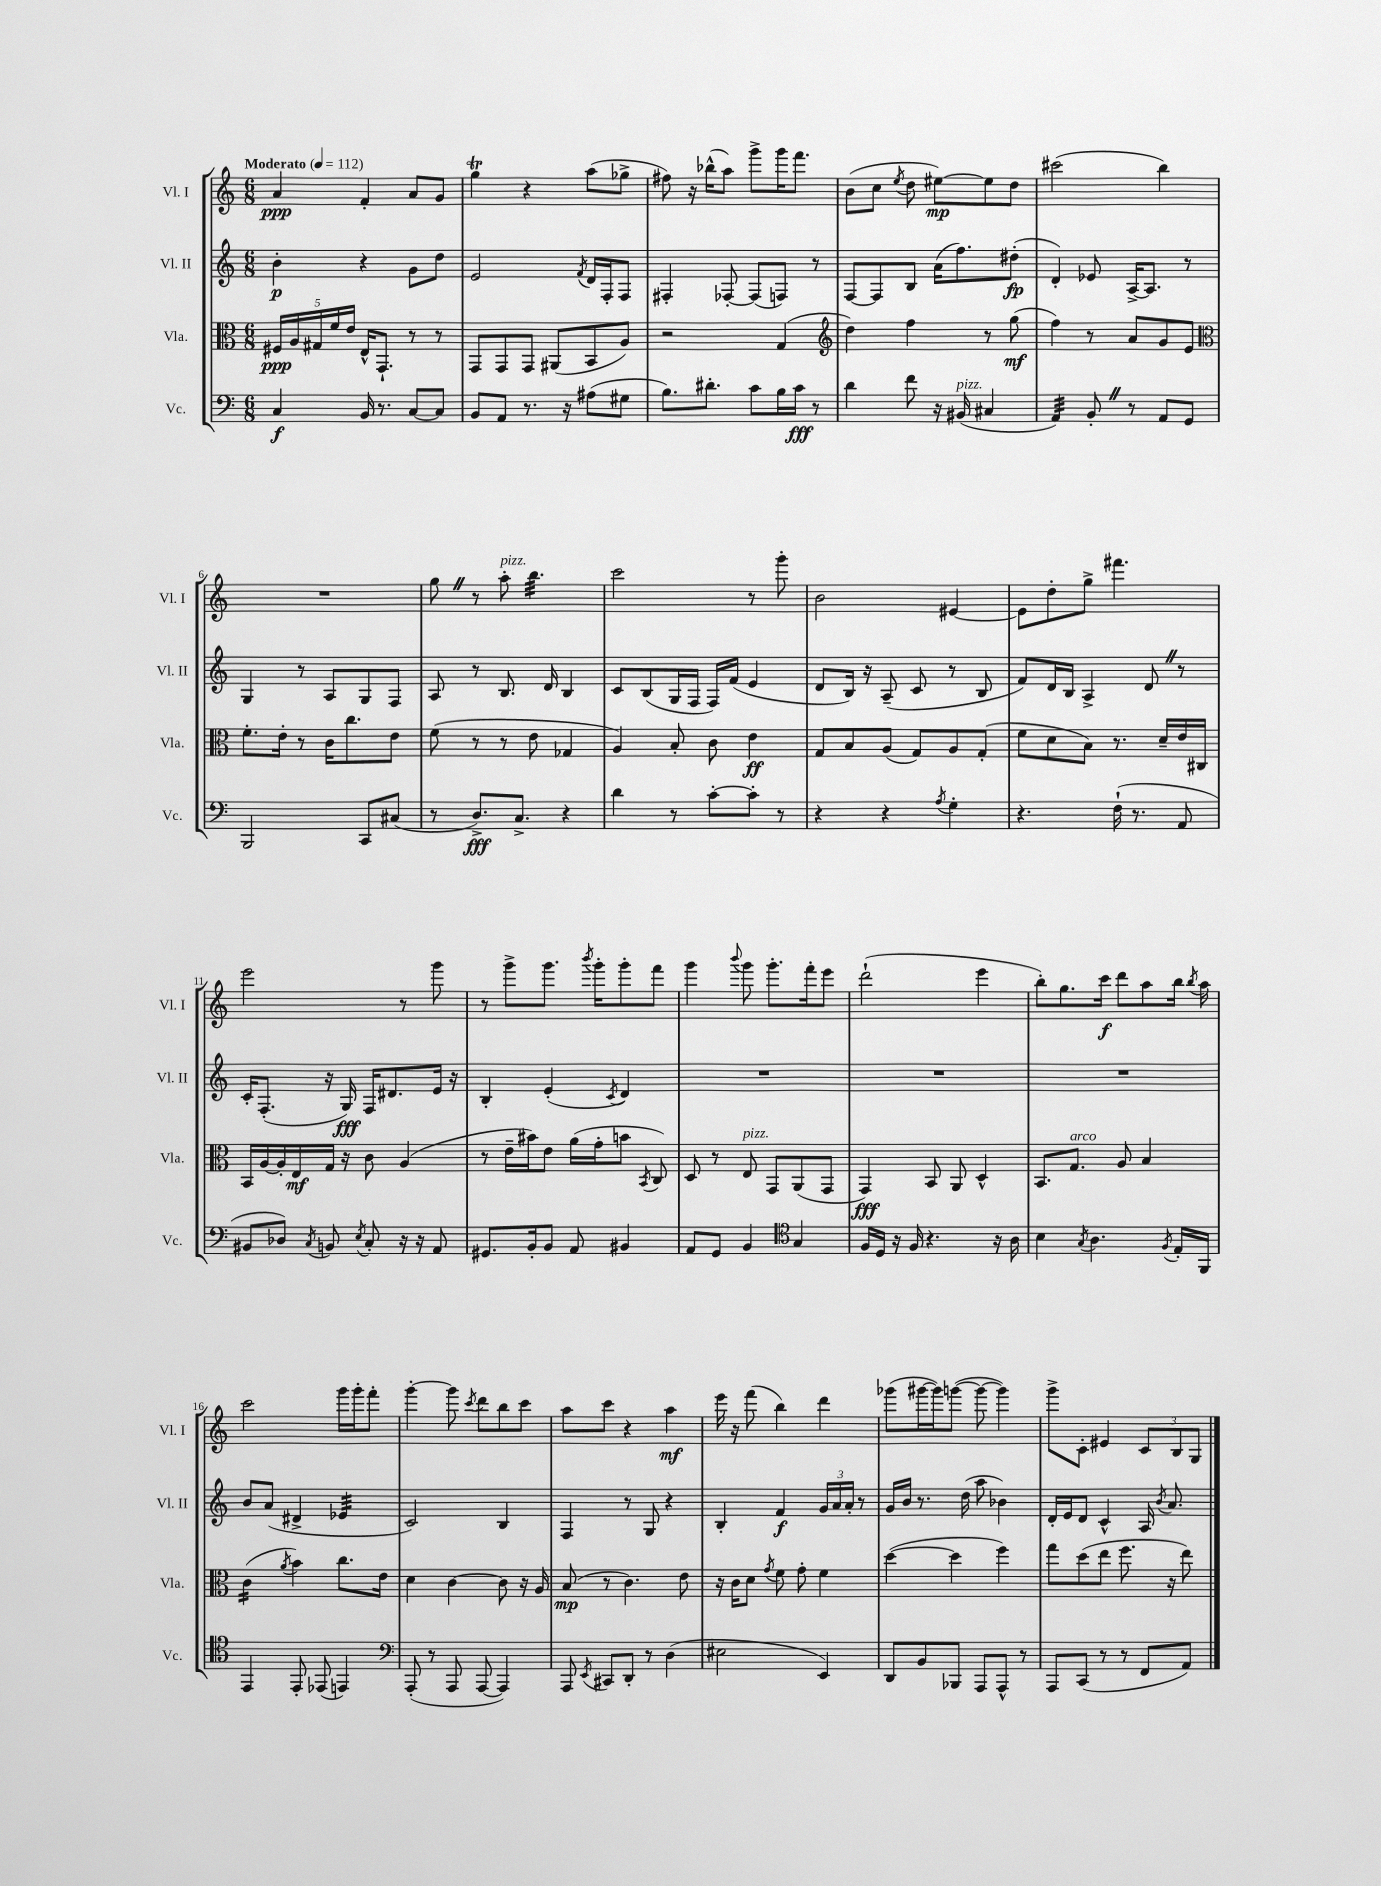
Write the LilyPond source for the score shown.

<<
\new StaffGroup <<
\new Staff = "s0" \with { instrumentName = "Vl. I" shortInstrumentName = "Vl. I" } {
    \clef treble \key c \major \numericTimeSignature \time 6/8 \tempo "Moderato" 4 = 112
    \autoBeamOff a'4\ppp f'4-. a'8[ g'8] |
    g''4\trill r4 a''8[( ges''8]-> |
    fis''8) r16 bes''16[-^( a''8]) g'''8[-> g'''16 f'''8.] |
    b'8[( c''8] \acciaccatura { e''8 } d''8 eis''8[~\mp) eis''8 d''8] |
    cis'''2( b''4) |
    R2. |
    g''8 \once \override BreathingSign.text = \markup { \musicglyph "scripts.caesura.straight" } \breathe r8 a''8-.^\markup { \italic "pizz." } b''4.:32 |
    c'''2 r8 g'''8-. |
    b'2 eis'4~ |
    eis'8[ d''8-. g''8]-> fis'''4. |
    e'''2 r8 g'''8 |
    r8 g'''8[-> g'''8.] \acciaccatura { b'''8 } g'''16[-. g'''8-. f'''8] |
    g'''4 \appoggiatura { b'''8 } g'''8 g'''8.[-. f'''16-. e'''8] |
    d'''2-!( e'''4 |
    b''8[-.) g''8. c'''16]\f d'''8[ a''8 b''16] \acciaccatura { b''8 } a''16 |
    c'''2 g'''16[ g'''16-. f'''8]-. |
    g'''4~-. g'''8 \acciaccatura { c'''8 } d'''8[ b''8 c'''8] |
    a''8[ c'''8] r4 a''4\mf |
    e'''16 r16 f'''8( b''4) d'''4 |
    ges'''8[( gis'''16~ gis'''16) g'''8]~( g'''8~ g'''4) |
    g'''8[-> c'8]-. eis'4 \tuplet 3/2 { c'8[ b8 g8] } \bar "|." |
}
\new Staff = "s1" \with { instrumentName = "Vl. II" shortInstrumentName = "Vl. II" } {
    \clef treble \key c \major \numericTimeSignature \time 6/8
    \autoBeamOff b'4-.\p r4 g'8[ d''8] |
    e'2 \acciaccatura { f'8 } d'16[ f16-. f8] |
    fis4-. fes8~-. fes8[( f8]) r8 |
    f8[~ f8 b8] a'16[( f''8.) dis''8]-.\fp( |
    d'4-.) ees'8 a16[~-> a8.] r8 |
    g4 r8 a8[ g8 f8] |
    a8 r8 b8. d'16 b4 |
    c'8[ b8( g16 f16] f16[) f'16]( e'4 |
    d'8[ b16]) r16 a8--( c'8 r8 b8 |
    f'8[) d'16 b16] a4-> d'8 \once \override BreathingSign.text = \markup { \musicglyph "scripts.caesura.straight" } \breathe r8 |
    c'16[-. f8.]-.( r16 g16\fff) f16[ dis'8. e'16] r16 |
    b4-. e'4-.( \acciaccatura { c'8 } d'4) |
    R2. |
    R2. |
    R2. |
    b'8[ a'8]( dis'4-> ees'4:32 |
    c'2) b4 |
    f4 r8 g8 r4 |
    b4-. f'4\f \tuplet 3/2 { g'16[ a'16 a'16]-. } r8 |
    g'16[ b'16] r8. d''16( a''8 bes'4) |
    d'16[-. e'16 d'8] c'4-^ a16 \acciaccatura { b'8 } a'8. \bar "|." |
}
\new Staff = "s2" \with { instrumentName = "Vla." shortInstrumentName = "Vla." } {
    \clef alto \key c \major \numericTimeSignature \time 6/8
    \autoBeamOff \tuplet 5/4 { fis16[\ppp a16 gis16 f'16 e'16] } e16[-^ g,8.]-! r8 r8 |
    g,8[ g,8 g,8] ais,8[( b,8 a8]) |
    r2 g4( |
    \clef treble d''4) f''4 r8 g''8\mf( |
    f''4) r8 a'8[ g'8 e'8] |
    \clef alto f'8.[-. e'16]-. r8 c'16[ c''8. e'8] |
    f'8( r8 r8 e'8 ges4 |
    a4) b8-. c'8 e'4\ff |
    g8[ b8 a8]( g8[) a8 g8]-.( |
    f'8[ d'8 b8]) r8. d'16[-- e'16 cis16] |
    b,16[ a16~ a16-. e16\mf g16] r16 c'8 a4( |
    r8 e'16[-- bis'16) e'8] a'16[( g'16-. b'8] \acciaccatura { b,8 } c8) |
    d8 r8 e8^\markup { \italic "pizz." } g,8[ a,8( g,8] |
    g,4\fff) b,8 a,8 d4-^ |
    b,8.[ g8.]^\markup { \italic "arco" } a8 b4 |
    c'4:16( \acciaccatura { a'8 } b'4) c''8.[ e'16] |
    d'4 c'4~ c'8 r16 a16 |
    b8\mp( r8 c'4.) e'8 |
    r16 c'16[ d'8] \acciaccatura { g'8 } f'8 g'8-. f'4 |
    d''4~( d''4 f''4) |
    g''8[ d''8( e''8] f''8. r16 e''8) \bar "|." |
}
\new Staff = "s3" \with { instrumentName = "Vc." shortInstrumentName = "Vc." } {
    \clef bass \key c \major \numericTimeSignature \time 6/8
    \autoBeamOff c4\f b,16 r8. c8[~ c8] |
    b,8[ a,8] r8. r16 ais8[( gis8] |
    b8.[) dis'8.]-. c'8[ b16 c'16]\fff r8 |
    d'4 f'8 r16 bis,16^\markup { \italic "pizz." }( cis4 |
    a,4:32) b,8-. \once \override BreathingSign.text = \markup { \musicglyph "scripts.caesura.straight" } \breathe r8 a,8[ g,8] |
    b,,2 c,8[ cis8]( |
    r8 d8.[->\fff) c8.]-> r4 |
    d'4 r8 c'8[~-. c'8]-. r8 |
    r4 r4 \acciaccatura { a8 } g4-. |
    r4. f16-!( r8. a,8 |
    bis,8[ des8]) \acciaccatura { c8 } b,8 \acciaccatura { e8 } c8-. r16 r16 a,8 |
    gis,8.[ b,16-. b,8] a,8 bis,4 |
    a,8[ g,8] b,4 \clef tenor g4 |
    f16[ d16] r16 f16 r4. r16 a16 |
    b4 \acciaccatura { g8 } a4. \acciaccatura { f8 } e16[-. f,16] |
    e,4 e,8-. ees,8( e,4) |
    \clef bass a,,8-.( r8 a,,8 a,,8~ a,,4) |
    a,,8 \acciaccatura { e,8 } cis,8[ d,8]-. r8 d4( |
    eis2 e,4) |
    d,8[ b,8 bes,,8] a,,8[ a,,8]-^ r8 |
    a,,8[ c,8]( r8 r8 f,8[ a,8]) \bar "|." |
}
>>
>>
